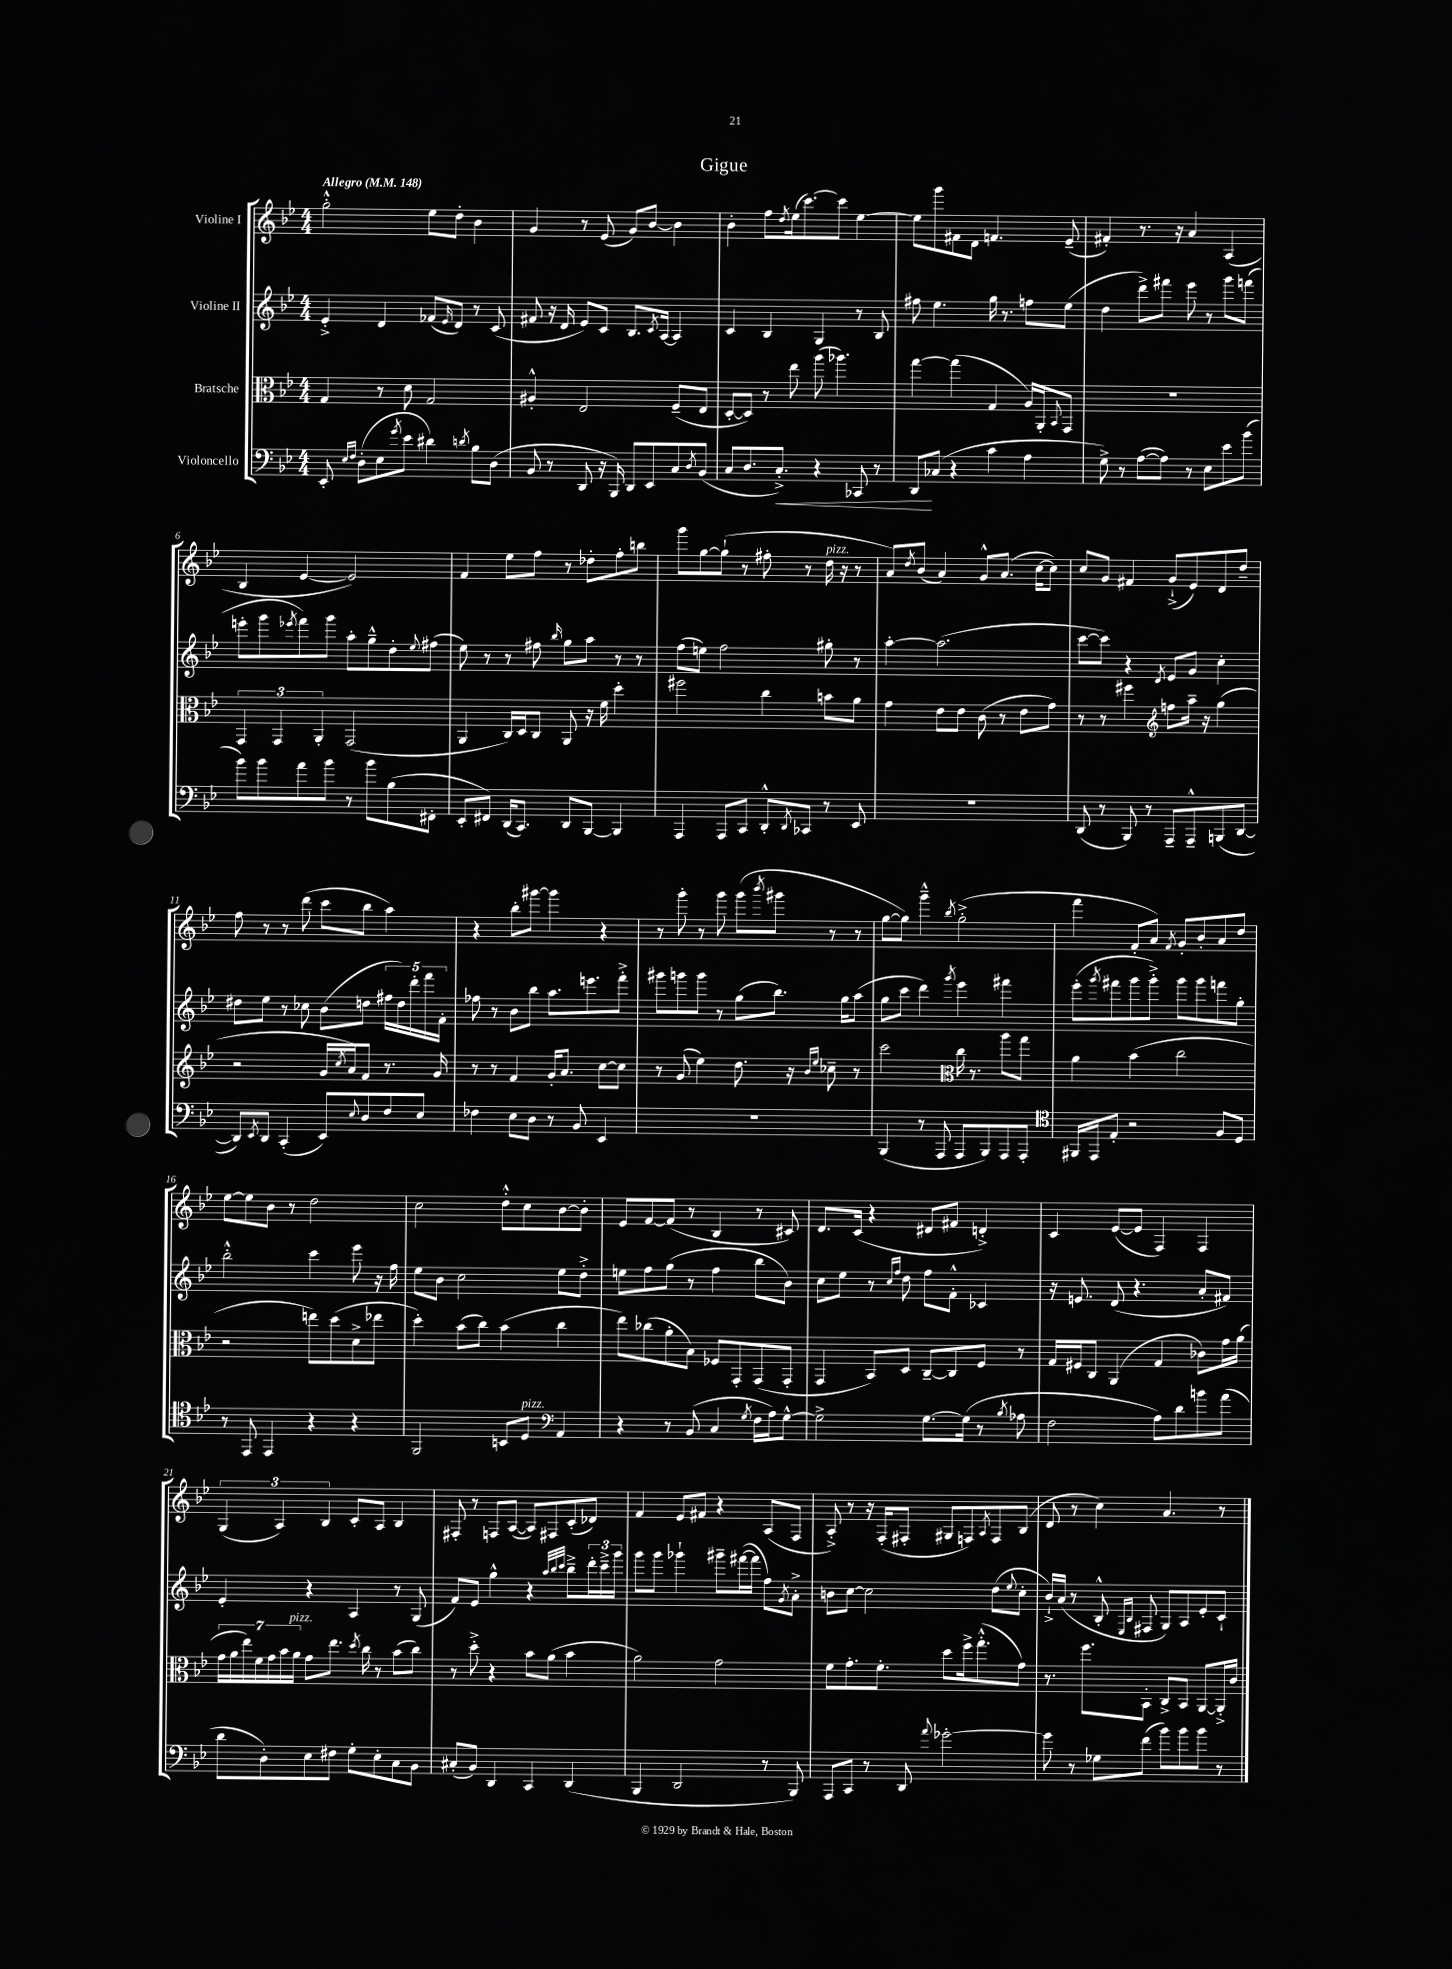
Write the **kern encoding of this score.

**kern	**dynam	**kern	**kern	**kern
*part4	*part4	*part3	*part2	*part1
*staff4	*staff4	*staff3	*staff2	*staff1
*I"Violoncello	*	*I"Bratsche	*I"Violine II	*I"Violine I
*clefF4	*	*clefC3	*clefG2	*clefG2
*k[b-e-]	*	*k[b-e-]	*k[b-e-]	*k[b-e-]
*M4/4	*	*M4/4	*M4/4	*M4/4
*MM148	*	*MM148	*MM148	*MM148
=1	=1	=1	=1	=1
!	!	!	!	!LO:TX:a:B:t=Allegro
8EE-'/	.	4G/	4e-'^/	2gg'^^\
16qqE-/LL	.	.	.	.
16qqF/JJ	.	.	.	.
(8D'\L	.	.	.	.
8E-\	.	8r	4d/	.
8qg/	.	.	.	.
8e-\J	.	8d\	.	.
4d#X\)	.	2G/	(8f-X/L	8ee-\L
.	.	.	16qqe-/	.
.	.	.	8d/J)	8dd'\J
8qdn/	.	.	.	.
8B-\L	.	.	8r	4b-\
(8D\J	.	.	(8c/	.
=2	=2	=2	=2	=2
8BB-/	.	4A#X'^^/	8f#X/	4g/
8r	.	.	16r	.
.	.	.	16d/	.
8DD/	.	2E-/	8e-/L)	8r
16r	.	.	8c/J	(8e-/
16BBB-/)	.	.	.	.
8DD/L	.	.	8.B-/L	8g/L)
8EE-/	.	.	.	[8b-/J
.	.	.	8qc/	.
.	.	.	[16A/Jk	.
8C/	.	(8F~/L	4A/]	4b-\]
8qD/	.	.	.	.
(8BB-/J	.	8E-/J	.	.
=3	=3	=3	=3	=3
8C/L	.	[8D'/L	4c/	4b-'\
8.D/	.	8D/J])	.	.
.	.	8r	4B-/	8ff\L
!	!LO:HP:b	!	!	!
8.C'^/J)	<	.	.	.
.	.	.	.	8qdd/
.	.	8ee-\	.	(16ee-\k
.	.	.	.	[8.ccc\)
4r	.	(8aa\	4G/	.
.	.	4.aa-X\)	.	8ccc\J]
8CC-X/	.	.	8r	[4ee-\
8r	.	.	8B-/	.
=4	=4	=4	=4	=4
8DD/L	.	[4gg\	8ff#X\	8ee-\L]
(8C-X/J	[	.	4.ee-\	8ggg\
4r	.	(4gg\]	.	8f#X\
.	.	.	.	8d\J
4c\	.	4G/	16gg\	4.fn/
.	.	.	8.r	.
4A\	.	16A/LL)	8ffn\L	.
.	.	16AA'/J	.	.
.	.	8qqBB-/	.	.
.	.	8GG/J	(8ee-\J	(8e-~/
=5	=5	=5	=5	=5
8G^\)	.	1r	4dd\	4f#X'/)
8r	.	.	.	.
([8A\L	.	.	8ddd^\L)	8.r
8A\J])	.	.	8fff#X\J	.
.	.	.	.	16r
8r	.	.	8eee-\	4a/
8E-\L	.	.	8r	.
8e-\	.	.	8ggg\L	(4A/
(8b-\J	.	.	(8fffn\J	.
!!LO:LB:g=z
=6	=6	=6	=6	=6
8b-\L)	.	6GG/	8eeen'\L	4B-/
8b-\	.	.	8ggg\	.
.	.	6GG/	.	.
.	.	.	8qeee-X/	.
8a\	.	.	8fff\)	[4e-/
.	.	6AA'/	.	.
8b-\J	.	.	8ggg\J	.
8r	.	(2GG/	8aa'\L	2e-/])
8b-\L	.	.	8gg~^^\	.
(8B-\	.	.	8dd'\	.
.	.	.	8qqee-/	.
8FF#X'\J	.	.	(8ff#X\J	.
=7	=7	=7	=7	=7
8EE-'/L	.	4AA/	8ee-\)	4f/
8FF#X/J)	.	.	8r	.
(16DD/KL	.	16C/LL)	8r	8ee-\L
8.CC/J)	.	16D/J	.	.
.	.	8C/J	8ff#X\	8ff\J
.	.	.	16qqbb-/	.
8DD/L	.	8AA/	8gg\L	8r
[8BBB-/J	.	16r	8aa\J	8dd-X'\L
.	.	16f\	.	.
4BBB-/]	.	4dd'\	8r	8ff'\
.	.	.	8r	8bbn\J
=8	=8	=8	=8	=8
4AAA/	.	2ff#X\	(8ff\L	8ggg\L
.	.	.	8een\J)	[8gg\
8AAA/L	.	.	2ff\	(8gg`\J]
8CC/J	.	.	.	8r
8DD'^^/L	.	4cc\	.	8ff#X'\
8qDD/	.	.	.	.
8CC-X/J	.	.	.	8r
!	!	!	!	!LO:TX:a:i:t=pizz.
8r	.	8bn\L	8gg#X'\	16dd\
.	.	.	.	16r
8EE-/	.	8a\J	8r	8r
=9	=9	=9	=9	=9
1r	.	4g\	[4aa'\	8a/L)
.	.	.	.	8qdd/
.	.	.	.	(8b-/J
.	.	8e-\L	(2.aa\]	4a/)
.	.	8e-\J	.	.
.	.	(8c\	.	8g^^/L
.	.	8r	.	(8.a/J
.	.	8e-\L	.	.
.	.	.	.	[16cc\KL
.	.	8g\J)	.	8cc\J])
=10	=10	=10	=10	=10
(8DD/	.	8r	[8ccc\L	8cc/L
8r	.	8r	8ccc\J])	8g/J
8BBB-/)	.	4ff#X\	4r	4f#X/
8r	.	.	.	.
*	*	*clefG2	*	*
.	.	.	8qd/	.
8AAA~/L	.	8ffn\L	8e-/L	(8g`^/L
8AAA~^^/	.	16aa~\Jk	8g/J	8e-/)
.	.	16r	.	.
(8BBBn/	.	(4gg\	4cc'\	8d/
[8DD/J	.	.	.	8dd~/J
!!LO:LB:g=z
=11	=11	=11	=11	=11
8DD/L])	.	2r	8dd#X\L	8ff\
8qEE-/	.	.	.	.
8DD/J	.	.	8ee-\J	8r
(4CC'/	.	.	8r	8r
.	.	.	8cc-X\	(8ddd\
8EE-/L)	.	16g/LL	(8b-\L	8ccc\L
.	.	8qcc/	.	.
.	.	16a/J)	.	.
8qqE-/	.	.	.	.
8D/	.	8f/J	8ddn\J	8bb-\J
8F/	.	8.r	20ff#X\LL	4aa\)
.	.	.	20dd\)	.
.	.	.	20ddd'\	.
8E-/J	.	.	.	.
.	.	.	20fff\	.
.	.	16g/	.	.
.	.	.	20f'\JJ	.
=12	=12	=12	=12	=12
4F-X\	.	8r	8ff-X\	4r
.	.	8r	8r	.
8E-\L	.	4f/	8b-\L	8bb-'\L
8D\J	.	.	8bb-\J	[8ggg#X\J
8r	.	16g'/KL	8.aa\L	4ggg#\]
.	.	8.a/J	.	.
8BB-/	.	.	.	.
.	.	.	8.eeen\	.
4EE-/	.	[8cc\L	.	4r
.	.	8cc\J]	8fff'^\J	.
=13	=13	=13	=13	=13
1r	.	8r	8ggg#X\L	8r
.	.	(8g/	8gggn\	8ggg'\
.	.	4ee-\)	8ggg\J	8r
.	.	.	8r	8ggg\
.	.	8.dd\	(8gg\L	(8ggg\L
.	.	.	.	8qbbb-/
.	.	.	8.bb-\J)	8ggg#X\J
.	.	16r	.	.
.	.	16qqb-/LL	.	.
.	.	16qqee-/JJ	.	.
.	.	8cc-X~\	.	8r
.	.	.	16gg\KL	.
.	.	8r	(8aa\J	8r
=14	=14	=14	=14	=14
(4BBB-/	.	2ccc\	8gg\L	[8gg\L
.	.	.	8ccc\J	8gg\J])
8r	.	.	4ddd\)	4ggg~^^\
8AAA/	.	.	.	.
*	*	*clefC3	*	*
.	.	.	8qggg/	8qbb-/
8AAA/L	.	16cc\	4eee-\	(2gg'^\
.	.	8.r	.	.
8BBB-/)	.	.	.	.
8AAA/	.	8aa\L	4fff#X\	.
8AAA'/J	.	8gg\J	.	.
=15	=15	=15	=15	=15
*clefC4	*	*	*	*
16FF#X/LL	.	4a\	(8eee-'\L	4fff\
16EE-/J	.	.	.	.
.	.	.	8qggg/	.
8E-'/J	.	.	8fff#X\	.
2r	.	(4b-\	8ggg\	8f'/L
.	.	.	8ggg'^\J)	8a/J)
.	.	.	.	8qf/
.	.	2cc\	8ggg\L	8g'/L
.	.	.	8ggg\	8b-'/
8F/L	.	.	8fffn\	8a/
8D/J	.	.	8gg'\J	8dd/J
!!LO:LB:g=z
=16	=16	=16	=16	=16
8r	.	2r	2bb-'^^\	[8ee-\L
8EE-/	.	.	.	8ee-\]
4EE-/	.	.	.	8b-\J
.	.	.	.	8r
4r	.	8een\L)	4ccc\	2dd\
.	.	(8dd\	.	.
4r	.	8d^\	8eee-\	.
.	.	8ee-X\J	16r	.
.	.	.	16ff\	.
=17	=17	=17	=17	=17
2FF/	.	4dd'\)	8ee-\L	2cc\
.	.	.	8b-\J	.
.	.	(8b-\L	2cc\	.
.	.	8cc\J)	.	.
8BBn/L	.	(4b-\	.	8dd'^^\L
!LO:TX:a:i:t=pizz.	!	!	!	!
8D/J	.	.	.	8cc\
*clefF4	*	*	*	*
4AA/	.	4cc\	8ee-\L	[8b-\
.	.	.	8dd'^\J	8b-'\J]
=18	=18	=18	=18	=18
4r	.	8ee-\L)	8een\L	8e-/L
.	.	(8cc-X\	8ff\	[8f/
8r	.	8a'\	(8gg\J	(8f/J]
(8BB-/	.	8B-\J)	8r	8r
4C/	.	8F-X/L	4ff\	4B-/
.	.	8GG'/	.	.
8qG/	.	.	.	.
16F\LL	.	(8GG/	8bb-\L	8r
16A\J)	.	.	.	.
[8G^^\J	.	8GG'/J	8b-\J)	8c#X/)
=19	=19	=19	=19	=19
2G^\]	.	4GG/	8cc\L	8.d/L
.	.	.	8ee-\J	.
.	.	.	.	(16c/Jk
.	.	8BB-/L)	8r	4r
.	.	.	16qqcc/LL	.
.	.	.	16qqff/JJ	.
.	.	8D/J	8dd\	.
[8.G\L	.	[8C~/L	8ff\L	8d#X/L
.	.	8C/]	8f'^^\J	8f#X/J
(16G\Jk]	.	.	.	.
8r	.	8F/J	4c-X/	4dn'^/)
8qB-/	.	.	.	.
8A-X\	.	8r	.	.
=20	=20	=20	=20	=20
2F\	.	16G/LL	16r	4c/
.	.	16F#X/J	8.en/	.
.	.	8C/J	.	.
.	.	(4AA/	(8d/	([8e-/L
.	.	.	4.r	8e-/J]
8A\L)	.	4G/	.	4F/)
8d\	.	.	.	.
8bn\	.	8c-X\L)	8a'/L	4F/
(8a\J	.	16g\L	8f#X/J)	.
.	.	(16a\JJ	.	.
!!LO:LB:g=z
=21	=21	=21	=21	=21
8d\L	.	28g\LL	4e-'/	(6G/
.	.	28a\	.	.
.	.	28ee-\)	.	.
.	.	28f\	.	.
8D'\)	.	.	.	.
.	.	28g\	.	.
.	.	.	.	6A/)
.	.	28b-\	.	.
!	!	!LO:TX:a:i:t=pizz.	!	!
.	.	28a\JJ	.	.
8E-\	.	8g\L	4r	.
.	.	.	.	6B-/
8F#X\J	.	8.ee-\J	.	.
8G'\L	.	.	4A/	8c'/L
.	.	8qdd/	.	.
.	.	16cc\	.	.
8E-'\	.	8r	.	8A/J
8C\	.	(8b-\L	8r	4B-/
8BB-\J	.	8cc\J)	(8G/	.
=22	=22	=22	=22	=22
(8C#X'/L	.	8r	8f/L)	8F#X'/
8BB-/J)	.	8dd'^\	8e-/J	8r
4DD/	.	4r	4gg^^\	8Fn/L
.	.	.	.	([8A/J
4CC/	.	8b-\L	4r	8A/L])
.	.	(8a\J	.	8F#X/
.	.	.	32qqaa/LLL	.
.	.	.	32qqbb-/	.
.	.	.	32qqccc/JJJ	.
(4DD/	.	4b-\	8bb-~^\L	(8c'/
.	.	.	24ddd'\L	8d-X/J)
.	.	.	24ccc~^\	.
.	.	.	24ggg\JJ	.
=23	=23	=23	=23	=23
4BBB-/	.	2a\)	8ggg\L	4f/
.	.	.	8ggg\J	.
2DD/	.	.	4ggg-X`\	8e-/L
.	.	.	.	8f#X/J
.	.	2g\	8ggg#X~\L	4r
.	.	.	([16fff#X\L	.
.	.	.	16fff#\JJ]	.
8r	.	.	8ff\L)	(8A/L
.	.	.	8qg/	.
8BBB-/)	.	.	8a'^\J	8F/J
=24	=24	=24	=24	=24
8AAA/L	.	8f\L	8bn\L	8A'^/)
8CC/J	.	8.g'\	[8cc\J	8r
8r	.	.	2cc\]	16r
.	.	8.f'\J	.	(16F'/KL
8DD/	.	.	.	8F#X'/J
8qqa/	.	.	.	.
[2g-X'\	.	8dd\L	.	8G#X/L
.	.	16ff^\k	.	8Fn/)
.	.	(8.gg'^^\	.	.
.	.	.	.	8qA/
.	.	.	(8dd\L	8F/
.	.	.	8qqee-/	.
.	.	8g\J)	8cc'\J	(8B-/J
=25	=25	=25	=25	=25
8g-\]	.	8.r	16b-`^/LL)	8d/
.	.	.	(16a/JJ	.
8r	.	.	8r	8r
.	.	8.ff\L	.	.
8G-X\L	.	.	8B-'^^/	4cc\)
.	.	.	16qqE-/LL	.
.	.	.	16qqB-/JJ	.
(8f\J	.	8BB-'\J	8F#X/	.
8b-\L)	.	8C^/L	8G/L)	4.a/
8b-\	.	8BB-/J	8A/	.
8b-\J	.	[8AA/L	8e-'/	.
8r	.	16AA'^/L]	8c`/J	8r
.	.	16c/JJ	.	.
==	==	==	==	==
*-	*-	*-	*-	*-
